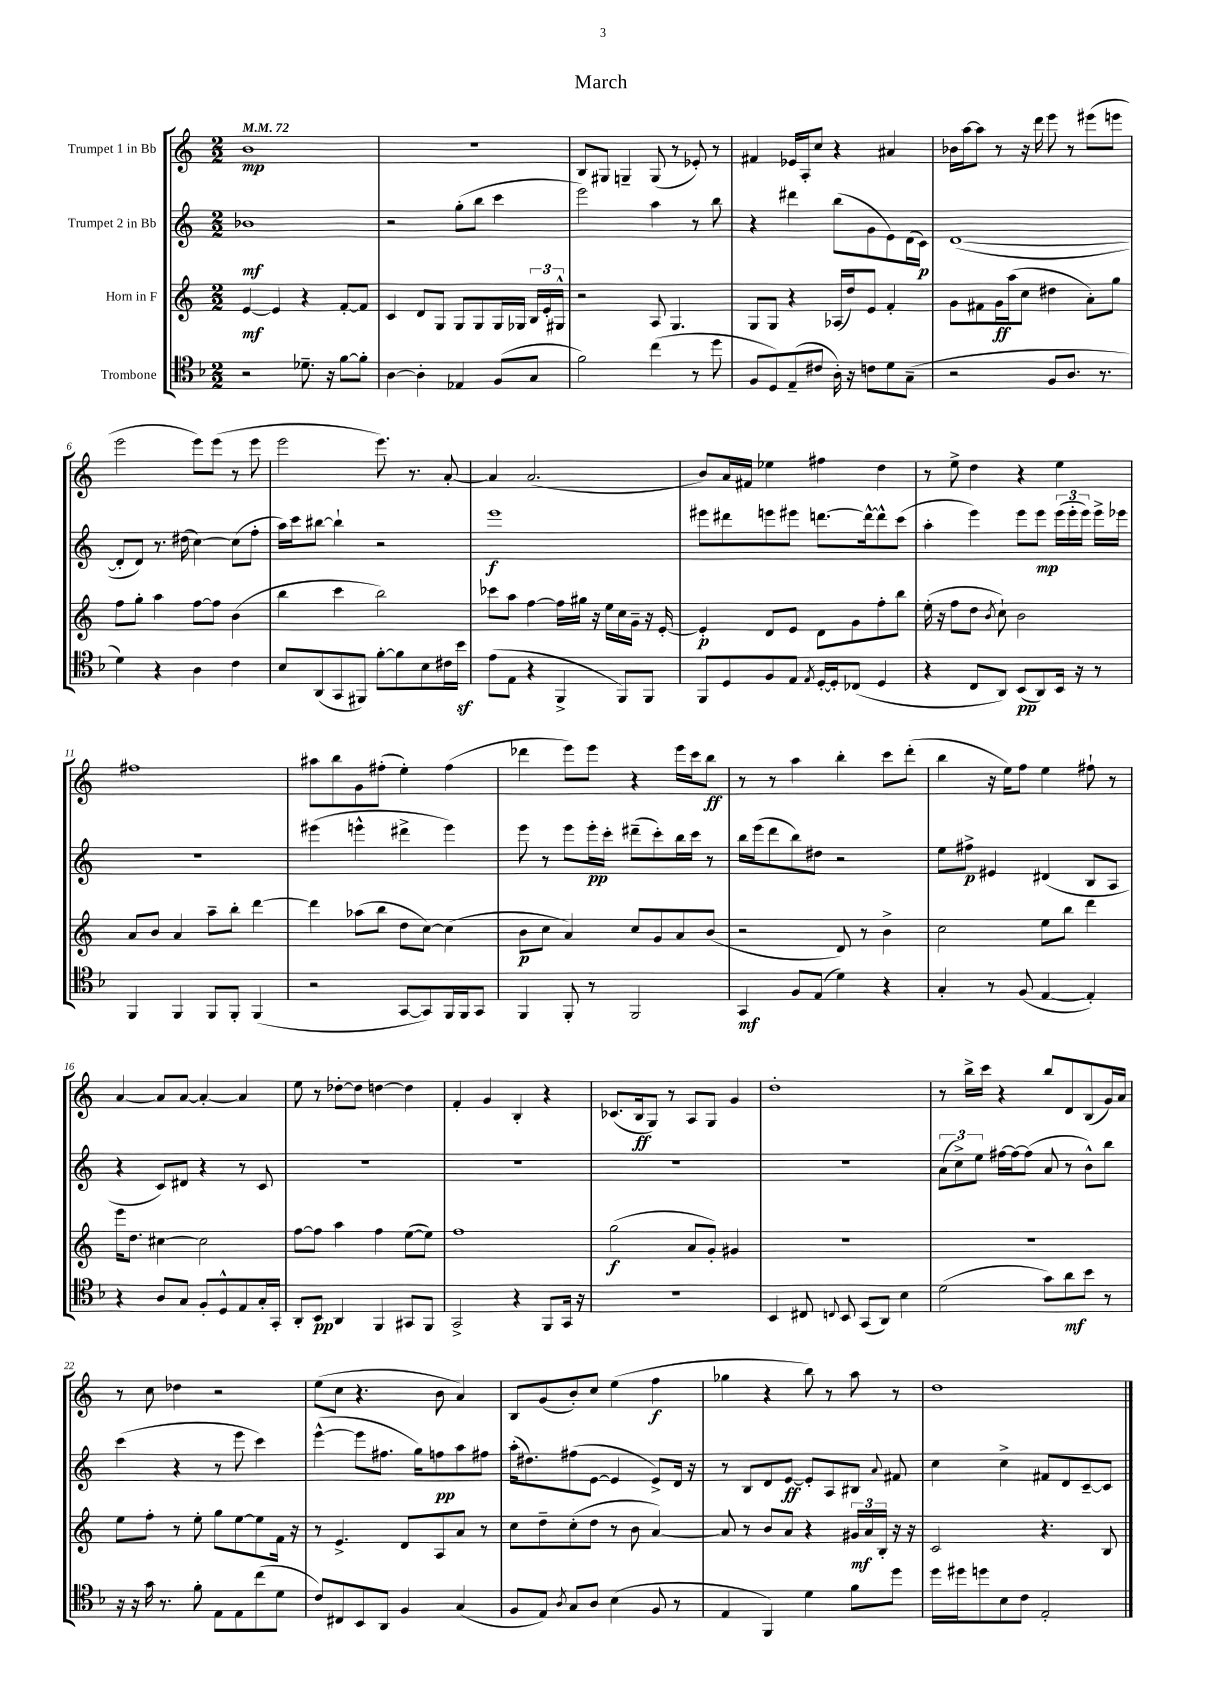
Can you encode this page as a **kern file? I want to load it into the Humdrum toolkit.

**kern	**dynam	**kern	**dynam	**kern	**dynam	**kern	**dynam
*part4	*part4	*part3	*part3	*part2	*part2	*part1	*part1
*staff4	*staff4	*staff3	*staff3	*staff2	*staff2	*staff1	*staff1
*I"Trombone	*	*I"Horn in F	*	*I"Trumpet 2 in Bb	*	*I"Trumpet 1 in Bb	*
*clefC4	*	*clefG2	*	*clefG2	*	*clefG2	*
*k[b-]	*	*k[]	*	*k[]	*	*k[]	*
*M2/2	*	*M2/2	*	*M2/2	*	*M2/2	*
*MM72	*	*MM72	*	*MM72	*	*MM72	*
=1	=1	=1	=1	=1	=1	=1	=1
2r	.	[4e/	mf	1b-X	mf	1b	mp
.	.	4e/]	.	.	.	.	.
8.d-X~\	.	4r	.	.	.	.	.
16r	.	.	.	.	.	.	.
[8f\L	.	[8f'/L	.	.	.	.	.
8f'\J]	.	8f/J]	.	.	.	.	.
=2	=2	=2	=2	=2	=2	=2	=2
[4A\	.	4c/	.	2r	.	1r	.
4A'\]	.	8d/L	.	.	.	.	.
.	.	8G/J	.	.	.	.	.
4E-X/	.	8G/L	.	(8gg'\L	.	.	.
.	.	8G/	.	8bb\J	.	.	.
(8F/L	.	16G/L	.	4ccc\	.	.	.
.	.	16G-X/JJ	.	.	.	.	.
8G/J	.	24B/LL	.	.	.	.	.
.	.	24e'/	.	.	.	.	.
.	.	24G#X^^/JJ	.	.	.	.	.
=3	=3	=3	=3	=3	=3	=3	=3
2f\)	.	2r	.	2eee\)	.	8B/L	.
.	.	.	.	.	.	8G#X/J	.
.	.	.	.	.	.	4Gn~/	.
(4cc\	.	8A/	.	4aa\	.	(8G/	.
.	.	4.G/	.	.	.	8r	.
8r	.	.	.	8r	.	8e-X'/)	.
8dd\	.	.	.	8bb\	.	8r	.
=4	=4	=4	=4	=4	=4	=4	=4
8F/L	.	8G/L	.	4r	.	4f#X/	.
8D/)	.	8G/J	.	.	.	.	.
(8E~/	.	4r	.	4ddd#X\	.	16e-X/LL	.
.	.	.	.	.	.	16A'/J	.
8c#X/J	.	.	.	.	.	8cc/J	.
16A'\)	.	(16A-X/LL	.	(8bb\L	.	4r	.
16r	.	16dd/J)	.	.	.	.	.
8cn\L	.	8e/J	.	8g\	.	.	.
8d\	.	4f'/	.	8e\)	.	4a#X/	.
(8G~\J	.	.	.	(16d\L	.	.	.
.	.	.	.	16c\JJ)	p	.	.
=5	=5	=5	=5	=5	=5	=5	=5
2r	.	8g\L	.	([1d	.	16b-X\LL	.
.	.	.	.	.	.	[16aa\J	.
.	.	8f#X\	.	.	.	8aa\J]	.
.	.	16g\L	ff	.	.	8r	.
.	.	(16aa\J	.	.	.	.	.
.	.	8cc\J	.	.	.	16r	.
.	.	.	.	.	.	16ddd\	.
8F/L	.	4dd#X\	.	.	.	8eee\	.
8.A/J	.	.	.	.	.	8r	.
.	.	8a'\L)	.	.	.	(8eee#X\L	.
8.r	.	.	.	.	.	.	.
.	.	8gg\J	.	.	.	8eeen\J	.
!!LO:LB:g=z
=6	=6	=6	=6	=6	=6	=6	=6
4d\)	.	8ff\L	.	8d'/L]	.	2eee\	.
.	.	8gg'\J	.	8d/J)	.	.	.
4r	.	4aa\	.	8.r	.	.	.
.	.	.	.	(16dd#X\	.	.	.
4A\	.	[8ff\L	.	[4cc\)	.	8eee\L)	.
.	.	8ff\J]	.	.	.	(8eee\J	.
4c\	.	(4b\	.	(8cc\L]	.	8r	.
.	.	.	.	8ff'\J	.	8eee\	.
=7	=7	=7	=7	=7	=7	=7	=7
8B-/L	.	4bb\	.	16aa\LL)	.	2eee\	.
.	.	.	.	16ccc\J	.	.	.
(8AA/	.	.	.	[8bb#X\J	.	.	.
8GG/	.	4ccc\	.	4bb#`\]	.	.	.
8FF#X/J)	.	.	.	.	.	.	.
[8f'\L	.	2bb\)	.	2r	.	8.eee\)	.
8f\]	.	.	.	.	.	.	.
.	.	.	.	.	.	8.r	.
8B-\	.	.	.	.	.	.	.
16c#X\L	.	.	.	.	.	[8a'/	.
16b-z\JJ	.	.	.	.	.	.	.
=8	=8	=8	=8	=8	=8	=8	=8
(8e\L	.	8ccc-X\L	.	1eee	f	4a/]	.
8E\J	.	8aa\J	.	.	.	.	.
4r	.	[4ff\	.	.	.	(2.a/	.
4FF^/	.	16ff\LL]	.	.	.	.	.
.	.	16gg#X\JJ	.	.	.	.	.
.	.	16r	.	.	.	.	.
.	.	16ee\LL	.	.	.	.	.
8FF/L)	.	16cc\	.	.	.	.	.
.	.	16g~\JJ	.	.	.	.	.
8FF/J	.	16r	.	.	.	.	.
.	.	[16e'/	.	.	.	.	.
=9	=9	=9	=9	=9	=9	=9	=9
8FF/L	.	4e'/]	p	8eee#X\L	.	8b/L)	.
8D/	.	.	.	8ddd#X\	.	16a/L	.
.	.	.	.	.	.	16f#X/JJ	.
8F/	.	8d/L	.	8eeen\	.	4ee-X\	.
8E/J	.	8e/J	.	8eee#X\J	.	.	.
8qE/	.	.	.	.	.	.	.
[16D'/LL	.	8d\L	.	[8.dddn\L	.	4ff#X\	.
16D'/J]	.	.	.	.	.	.	.
(8C-X/J	.	8g\	.	.	.	.	.
.	.	.	.	16ddd^^\k_	.	.	.
4D/	.	8ff'\	.	8ddd^^\]	.	4dd\	.
.	.	8bb\J	.	(8ccc\J	.	.	.
=10	=10	=10	=10	=10	=10	=10	=10
4r	.	(16ee'\	.	4aa'\	.	8r	.
.	.	16r	.	.	.	.	.
.	.	8ff\L	.	.	.	8ee^\	.
8C/L	.	8dd\J	.	4eee\)	.	4dd\	.
.	.	8qb/	.	.	.	.	.
8AA/J)	.	8cc`\)	.	.	.	.	.
(8BB-/L	pp	2b\	.	8eee\L	.	4r	.
8AA/)	.	.	.	8eee\J	mp	.	.
16BB-/Jk	.	.	.	(24eee\LL	.	4ee\	.
.	.	.	.	24eee'\	.	.	.
16r	.	.	.	.	.	.	.
.	.	.	.	24eee\JJ)	.	.	.
8r	.	.	.	16eee^\LL	.	.	.
.	.	.	.	16eee-X\JJ	.	.	.
!!LO:LB:g=z
=11	=11	=11	=11	=11	=11	=11	=11
4FF/	.	8a/L	.	1r	.	1ff#X	.
.	.	8b/J	.	.	.	.	.
4FF/	.	4a/	.	.	.	.	.
8FF/L	.	8aa~\L	.	.	.	.	.
8FF'/J	.	8bb'\J	.	.	.	.	.
(4FF/	.	[4ddd\	.	.	.	.	.
=12	=12	=12	=12	=12	=12	=12	=12
2r	.	4ddd\]	.	(4eee#X\	.	8aa#X\L	.
.	.	.	.	.	.	8bb\	.
.	.	(8aa-X\L	.	4eeen^^\	.	8g\	.
.	.	8bb\J	.	.	.	(8ff#X'\J	.
[8GG/L	.	8dd\L	.	4ddd#X^\	.	4ee'\)	.
8GG/])	.	[8cc\J)	.	.	.	.	.
16FF/L	.	(4cc\]	.	4eee\)	.	(4ff#\	.
16FF/J	.	.	.	.	.	.	.
8GG/J	.	.	.	.	.	.	.
=13	=13	=13	=13	=13	=13	=13	=13
4FF/	.	8b\L	p	8eee\	.	4ddd-X\	.
.	.	8cc\J	.	8r	.	.	.
8FF'/	.	4a/)	.	8eee\L	.	8eee\L)	.
8r	.	.	.	16eee'\L	pp	8eee\J	.
.	.	.	.	16ccc'\JJ	.	.	.
2FF/	.	8cc/L	.	(8ddd#X~\L	.	4r	.
.	.	8g/	.	8ccc'\)	.	.	.
.	.	8a/	.	16bb\L	.	16eee\LL	.
.	.	.	.	16ccc\JJ	.	16ccc\J	.
.	.	(8b/J	.	8r	.	8bb\J	ff
=14	=14	=14	=14	=14	=14	=14	=14
4GG/	mf	2r	.	16bb\LL	.	8r	.
.	.	.	.	(16eee\J	.	.	.
.	.	.	.	8ddd\	.	8r	.
8F/L	.	.	.	8bb\)	.	4aa\	.
(8E/J	.	.	.	8dd#X\J	.	.	.
4d\)	.	8d/)	.	2r	.	4bb'\	.
.	.	8r	.	.	.	.	.
4r	.	4b^\	.	.	.	8ccc\L	.
.	.	.	.	.	.	(8ddd'\J	.
=15	=15	=15	=15	=15	=15	=15	=15
4G'/	.	2cc\	.	8ee\L	.	4bb\	.
.	.	.	.	8ff#X^\J	p	.	.
8r	.	.	.	4e#X/	.	16r	.
.	.	.	.	.	.	16ee\KL)	.
(8F/	.	.	.	.	.	8ff\J	.
[4E/	.	8ee\L	.	(4d#X/	.	4ee\	.
.	.	8bb\J	.	.	.	.	.
4E'/])	.	4ddd\	.	8B/L	.	8ff#X`\	.
.	.	.	.	8A/J	.	8r	.
!!LO:LB:g=z
=16	=16	=16	=16	=16	=16	=16	=16
4r	.	16eee\KL	.	4r	.	[4a/	.
.	.	8.dd\J	.	.	.	.	.
8A/L	.	[4cc#X\	.	8c/L)	.	8a/L]	.
8G/J	.	.	.	8d#X/J	.	[8a/J	.
8F'/L	.	2cc#\]	.	4r	.	4a'/_	.
8D^^/	.	.	.	.	.	.	.
8E/	.	.	.	8r	.	4a/]	.
16G'/L	.	.	.	8c/	.	.	.
16GG'/JJ	.	.	.	.	.	.	.
=17	=17	=17	=17	=17	=17	=17	=17
8AA'/L	.	[8ff\L	.	1r	.	8ee\	.
8BB-/J	pp	8ff\J]	.	.	.	8r	.
4AA/	.	4aa\	.	.	.	[8dd-X'\L	.
.	.	.	.	.	.	8dd-\J]	.
4FF/	.	4ff\	.	.	.	[4ddn\	.
8GG#X/L	.	([8ee\L	.	.	.	4dd\]	.
8FF/J	.	8ee\J])	.	.	.	.	.
=18	=18	=18	=18	=18	=18	=18	=18
2GG^/	.	1ff	.	1r	.	4f'/	.
.	.	.	.	.	.	4g/	.
4r	.	.	.	.	.	4B'/	.
8FF/L	.	.	.	.	.	4r	.
16GG/Jk	.	.	.	.	.	.	.
16r	.	.	.	.	.	.	.
=19	=19	=19	=19	=19	=19	=19	=19
1r	.	(2gg\	f	1r	.	(8.c-X/L	.
.	.	.	.	.	.	16B/k	ff
.	.	.	.	.	.	8G/J)	.
.	.	.	.	.	.	8r	.
.	.	8a/L	.	.	.	8A/L	.
.	.	8g'/J)	.	.	.	8G/J	.
.	.	4g#X/	.	.	.	4g/	.
=20	=20	=20	=20	=20	=20	=20	=20
4BB-/	.	1r	.	1r	.	1dd'	.
8C#X/	.	.	.	.	.	.	.
8qqCn/	.	.	.	.	.	.	.
8BB-/	.	.	.	.	.	.	.
(8GG/L	.	.	.	.	.	.	.
8AA/J)	.	.	.	.	.	.	.
4B-\	.	.	.	.	.	.	.
=21	=21	=21	=21	=21	=21	=21	=21
(2d\	.	1r	.	(12a\L	.	8r	.
.	.	.	.	12cc^\)	.	.	.
.	.	.	.	.	.	16bb^\LL	.
.	.	.	.	12ee\J	.	.	.
.	.	.	.	.	.	16ccc\JJ	.
.	.	.	.	[16ff#X\LL	.	4r	.
.	.	.	.	16ff#\J_	.	.	.
.	.	.	.	(8ff#\J]	.	.	.
8g\L)	.	.	.	8a/	.	8bb/L	.
8a\	mf	.	.	8r	.	8d/	.
8b-\J	.	.	.	8b^^\L)	.	(8B/	.
8r	.	.	.	8bb\J	.	16g/L)	.
.	.	.	.	.	.	16a/JJ	.
!!LO:LB:g=z
=22	=22	=22	=22	=22	=22	=22	=22
16r	.	8ee\L	.	(4ccc\	.	8r	.
16r	.	.	.	.	.	.	.
16g\	.	8ff'\J	.	.	.	8cc\	.
8.r	.	.	.	.	.	.	.
.	.	8r	.	4r	.	4dd-X\	.
8f'\	.	8ee'\	.	.	.	.	.
8E\L	.	8gg\L	.	8r	.	2r	.
8E\	.	[8ee\	.	8eee\	.	.	.
(8cc\	.	8ee\]	.	4ccc\)	.	.	.
8d\J	.	16f\Jk	.	.	.	.	.
.	.	16r	.	.	.	.	.
=23	=23	=23	=23	=23	=23	=23	=23
8c/L)	.	8r	.	([4eee^^\	.	(8ee\L	.
8C#X/	.	4.e^/	.	.	.	8cc\J	.
8BB-/	.	.	.	8eee\L]	.	4.r	.
8AA/J	.	.	.	8.ff#X\J	.	.	.
4F/	.	8d/L	.	.	.	.	.
.	.	.	.	16gg\KL)	.	.	.
.	.	8A/	.	8ffn\	pp	8b\	.
(4G/	.	8a/J	.	8aa\	.	4a/)	.
.	.	8r	.	8ff#X\J	.	.	.
=24	=24	=24	=24	=24	=24	=24	=24
8F/L	.	8cc\L	.	(16aa'\KL	.	8B/L	.
.	.	.	.	8.dd#X\)	.	.	.
8E/J)	.	8dd~\	.	.	.	(8g/	.
8qA/	.	.	.	.	.	.	.
8G/L	.	(8cc'\	.	(8ff#X\	.	8b'/)	.
8A/J	.	8dd\J	.	[8e\J	.	8cc/J	.
(4B-\	.	8r	.	4e/]	.	(4ee\	.
.	.	8b\	.	.	.	.	.
8F/	.	[4a/)	.	8e^/L)	.	4ff\	f
8r	.	.	.	16d/Jk	.	.	.
.	.	.	.	16r	.	.	.
=25	=25	=25	=25	=25	=25	=25	=25
4E/	.	8a/]	.	8r	.	4gg-X\	.
.	.	8r	.	8B/L	.	.	.
4FF/)	.	8b/L	.	8d/	.	4r	.
.	.	8a/J	.	[8e/J	ff	.	.
4d\	.	4r	.	8e'/L]	.	8bb\)	.
.	.	.	.	8A/	.	8r	.
8f\L	.	24g#X/LL	mf	8B#X/J	.	8aa\	.
.	.	24a/	.	.	.	.	.
.	.	24B'/JJ	.	.	.	.	.
.	.	.	.	8qqa/	.	.	.
8dd\J	.	16r	.	8f#X/	.	8r	.
.	.	16r	.	.	.	.	.
=26	=26	=26	=26	=26	=26	=26	=26
16dd\LL	.	2c/	.	4cc\	.	1dd	.
16dd#X\J	.	.	.	.	.	.	.
8ddn\	.	.	.	.	.	.	.
8B-\	.	.	.	4cc^\	.	.	.
8c\J	.	.	.	.	.	.	.
2E'/	.	4.r	.	8f#X/L	.	.	.
.	.	.	.	8d/	.	.	.
.	.	.	.	[8c~/	.	.	.
.	.	8B/	.	8c/J]	.	.	.
==	==	==	==	==	==	==	==
*-	*-	*-	*-	*-	*-	*-	*-
